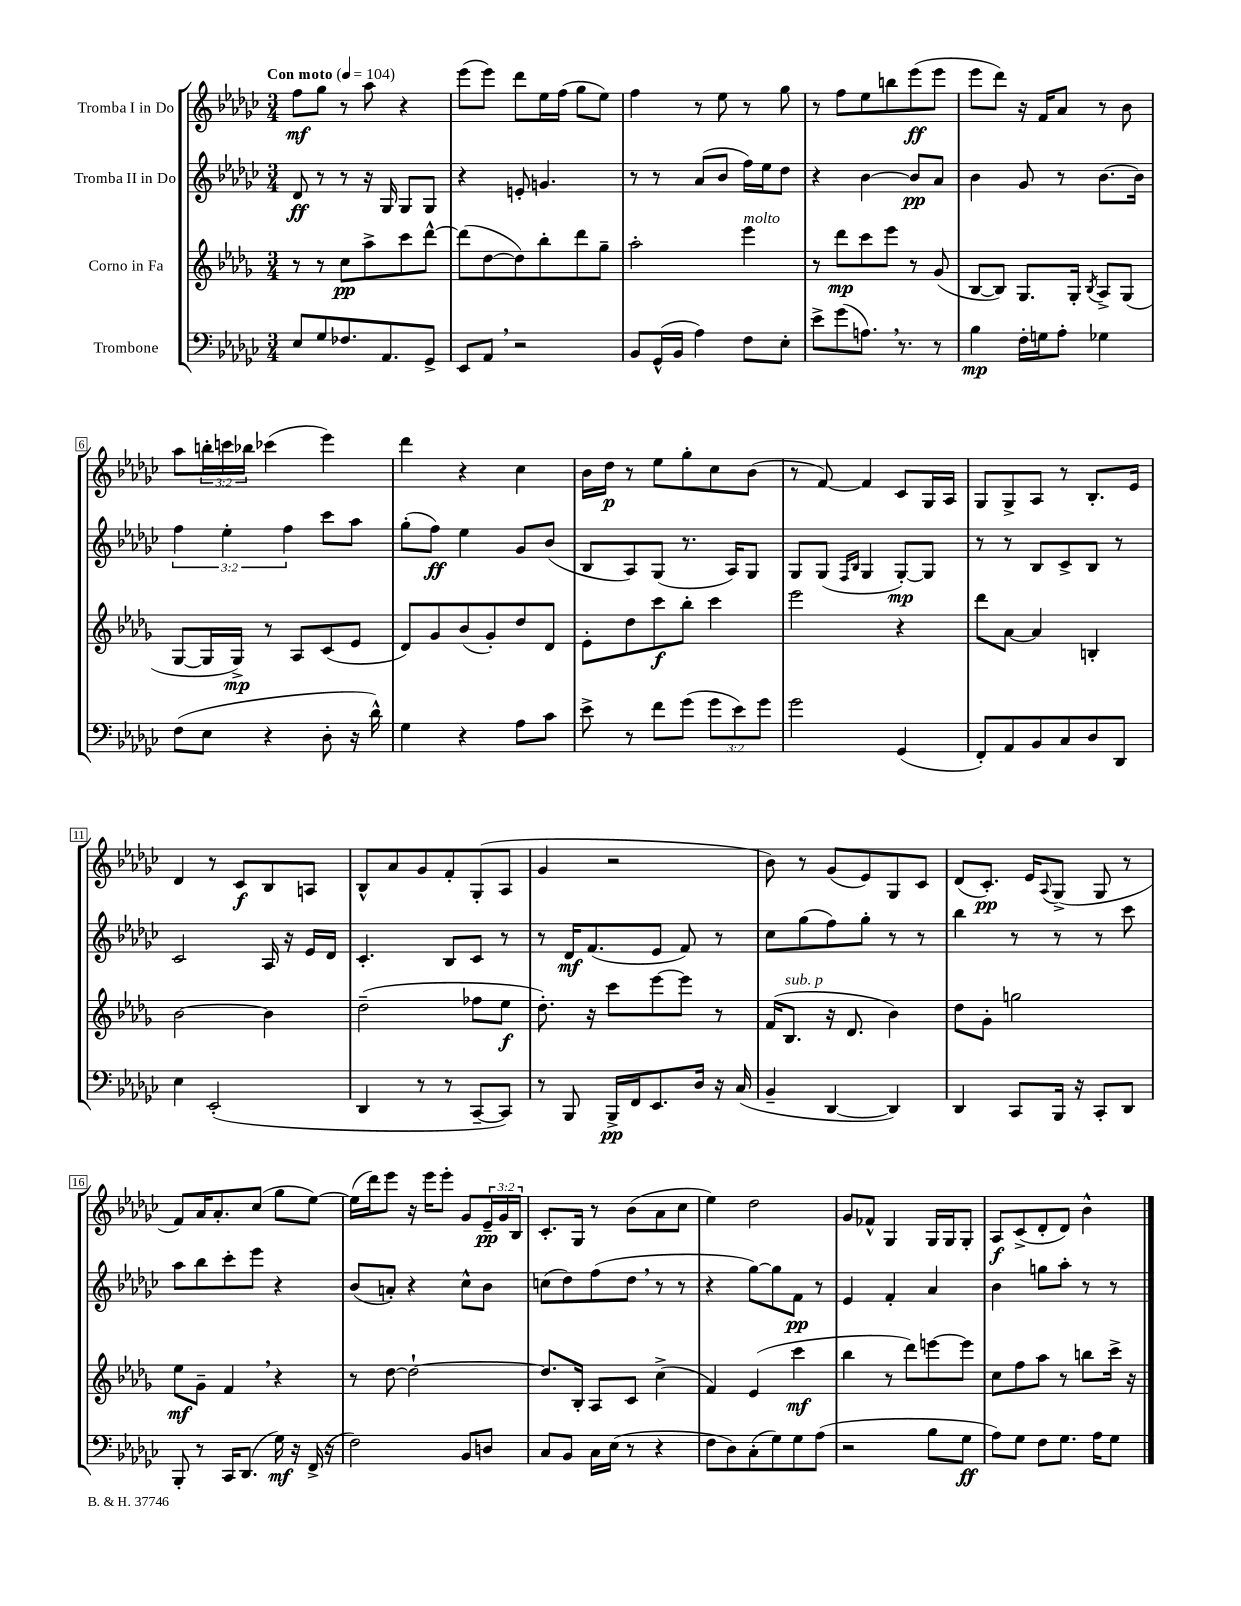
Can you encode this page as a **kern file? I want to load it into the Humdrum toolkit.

**kern	**kern	**kern	**kern
*staff4	*staff3	*staff2	*staff1
*clefF4	*clefG2	*clefG2	*clefG2
*k[b-e-a-d-g-c-]	*k[b-e-a-d-g-]	*k[b-e-a-d-g-c-]	*k[b-e-a-d-g-c-]
*M3/4	*M3/4	*M3/4	*M3/4
*MM104	*MM104	*MM104	*MM104
8E-/L	8r	8d-/	8ff\L
8G-/	8r	8r	8gg-\J
8.F-/	8cc\L	8r	8r
.	8aa-^\	16r	8aa-\
8.AA-/	.	16G-/	.
.	8ccc\	8G-/L	4r
8GG-^/J	[8ddd-^^\J	8G-/J	.
=	=	=	=
8EE-/L	(8ddd-\]L	4r	(8eee-\L
8AA-/J	[8dd-\	.	8eee-\J)
2r	8dd-\])	8e'/	8ddd-\L
.	8bb-'\	4.g/	16ee-\L
.	.	.	(16ff\JJ
.	8ddd-\	.	8gg-\L
.	8gg-~\J	.	8ee-\J)
=	=	=	=
8BB-/L	2aa-'\	8r	4ff\
(16GG-^^/L	.	8r	.
16BB-/JJ	.	.	.
4A-\)	.	(8a-/L	8r
.	.	8b-/J	8ee-\
8F\L	4eee-\	16ff\LL)	8r
.	.	16ee-\J	.
8E-'\J	.	8dd-\J	8gg-\
=	=	=	=
8e-^\L	8r	4r	8r
(8g-\	8ddd-\L	.	8ff\L
8.A\J)	8ccc\	[4b-\	8ee-\
.	8eee-\J	.	8bb\
8.r	.	.	.
.	8r	8b-/]L	(8eee-\
8r	(8g-/	8a-/J	8eee-\J
=	=	=	=
4B-\	[8B-/L	4b-\	8eee-\L
.	8B-/]J)	.	8ddd-\J)
16F'\LL	8.G-/L	8g-/	16r
16G\J	.	.	16f/LK
8A-'\J	.	8r	8a-/J
.	16G-'/Jk	.	.
.	8qB-/	.	.
4G-\	8A-^/L	[8.b-\L	8r
.	(8G-/J	.	8b-\
.	.	16b-\]Jk	.
=	=	=	=
(8F\L	[8G-/L	6ff\	8aa-\L
8E-\J	16G-/]L	.	24bb'\L
.	.	6ee-'\	24ccc\
.	16G-^/JJ)	.	.
.	.	.	24bb-\JJ
4r	8r	.	(4ccc-\
.	.	6ff\	.
.	8A-/L	.	.
8D-'\	(8c/	8ccc-\L	4eee-\)
16r	8e-/J	8aa-\J	.
16d-^^\)	.	.	.
=	=	=	=
4G-\	8d-/L)	(8gg-'\L	4ddd-\
.	8g-/	8ff\J)	.
4r	(8b-/	4ee-\	4r
.	8g-'/)	.	.
8A-\L	8dd-/	8g-/L	4cc-\
8c-\J	8d-/J	(8b-/J	.
=	=	=	=
8e-^\	8e-'\L	8B-/L	16b-\LL
.	.	.	16dd-\JJ
8r	8dd-\	8A-/)	8r
8f\L	8ccc\	(8G-/J	8ee-\L
(8g-\J	8bb-'\J	8.r	8gg-'\
12g-\L	4ccc\	.	8cc-\
.	.	16A-/LK)	.
12e-\)	.	.	.
.	.	8G-/J	(8b-\J
12g-\J	.	.	.
=	=	=	=
2g-\	2eee-\	8G-/L	8r
.	.	(8G-/J	[8f/)
.	.	16qqF/LL	.
.	.	16qqB-/JJ	.
.	.	4G-/	4f/]
(4GG-/	4r	[8G-'/L)	8c-/L
.	.	8G-/]J	16G-/L
.	.	.	16A-/JJ
=	=	=	=
8FF'/L)	8ddd-\L	8r	8G-/L
8AA-/	[8a-\J	8r	8G-^/
8BB-/	4a-/]	8B-/L	8A-/J
8C-/	.	8c-^/	8r
8D-/	4B'/	8B-/J	8.B-'/L
8DD-/J	.	8r	.
.	.	.	16e-/Jk
=	=	=	=
4E-\	[2b-\	2c-/	4d-/
(2EE-'/	.	.	8r
.	.	.	8c-/L
.	4b-\]	16A-/	8B-/
.	.	16r	.
.	.	16e-/LL	8A/J
.	.	16d-/JJ	.
=	=	=	=
4DD-/	(2dd-~\	4.c-'/	8B-^^/L
.	.	.	8a-/
8r	.	.	8g-/
8r	.	8B-/L	8f'/
[8CC-~/L	8ff-\L	8c-/J	(8G-'/
8CC-/]J)	8ee-\J	8r	8A-/J
=	=	=	=
8r	8.dd-'\)	8r	4g-/
8BBB-/	.	16d-/LK	.
.	16r	(8.f/	.
16BBB-^/LL	8ccc\L	.	2r
16FF/J	.	.	.
8.EE-/	[8eee-\	8e-/J	.
.	8eee-\]J	8f/)	.
16D-/Jk	.	.	.
16r	8r	8r	.
(16C-/	.	.	.
=	=	=	=
4BB-~/	(16f/LK	8cc-\L	8b-\)
.	8.B-/J	.	.
.	.	(8gg-\	8r
[4DD-/	16r	8ff\)	(8g-/L
.	8.d-/	.	.
.	.	8gg-'\J	8e-/)
4DD-/])	4b-\)	8r	8G-/
.	.	8r	8c-/J
=	=	=	=
4DD-/	8dd-\L	4bb-\	(8d-/L
.	8g-'\J	.	8.c-'/J)
8CC-/L	2gg\	8r	.
.	.	.	16e-/LK
.	.	.	8qqA-/
16BBB-/Jk	.	8r	(8G-^/J
16r	.	.	.
8CC-'/L	.	8r	8G-/
8DD-/J	.	8ccc-\	8r
=	=	=	=
8BBB-'/	8ee-\L	8aa-\L	8f/L)
8r	8g-~\J	8bb-\	16a-/K
.	.	.	8.a-'/
16CC-/LK	4f/	8ccc-'\	.
(8.DD-/J	.	.	.
.	.	8eee-\J	(8cc-/J
16G-\)	4r	4r	8gg-\L
16r	.	.	.
(16FF^/	.	.	[8ee-\J)
16r	.	.	.
=	=	=	=
2F\)	8r	(8b-/L	(16ee-\]LL
.	.	.	16ddd-\J)
.	[8dd-\	8a'/J)	8eee-\J
.	2dd-`\_	4r	16r
.	.	.	16eee-\LK
.	.	.	8eee-'\J
8BB-/L	.	8cc-^^\L	8g-/L
8D/J	.	8b-\J	24e-~/L
.	.	.	24g-/
.	.	.	24B-/JJ
=	=	=	=
8C-/L	8.dd-/]L	(8cc\L	8.c-'/L
8BB-/J	.	8dd-\)	.
.	16B-'/Jk	.	16G-/Jk
16C-\LL	8A-/L	(8ff\	8r
(16E-\JJ	.	.	.
8r	8c/J	8dd-\J	(8b-\L
4r	(4cc^\	8r	8a-\
.	.	8r	8cc-\J
=	=	=	=
8F\L	4f/)	4r	4ee-\)
8D-\)	.	.	.
(8C-'\	(4e-/	[8gg-\L)	2dd-\
8G-\)	.	8gg-\]	.
8G-\	4ccc\	8f\J	.
(8A-\J	.	8r	.
=	=	=	=
2r	4bb-\	4e-/	8g-/L
.	.	.	8f-^^/J
.	8r	4f'/	4G-/
.	8ddd-\L)	.	.
8B-\L	[8eee\	4a-/	16G-/LL
.	.	.	16G-/J
8G-\J	8eee\]J	.	8G-'/J
=	=	=	=
8A-\L)	8cc\L	4b-\	8A-/L
8G-\J	8ff\	.	(8c-^/
8F\L	8aa-\J	8gg\L	8d-'/
8.G-\J	8r	8aa-'\J	8d-/J)
.	8bb\L	8r	4b-^^\
16A-\LK	.	.	.
8G-\J	16ccc^\Jk	8r	.
.	16r	.	.
==	==	==	==
*-	*-	*-	*-
